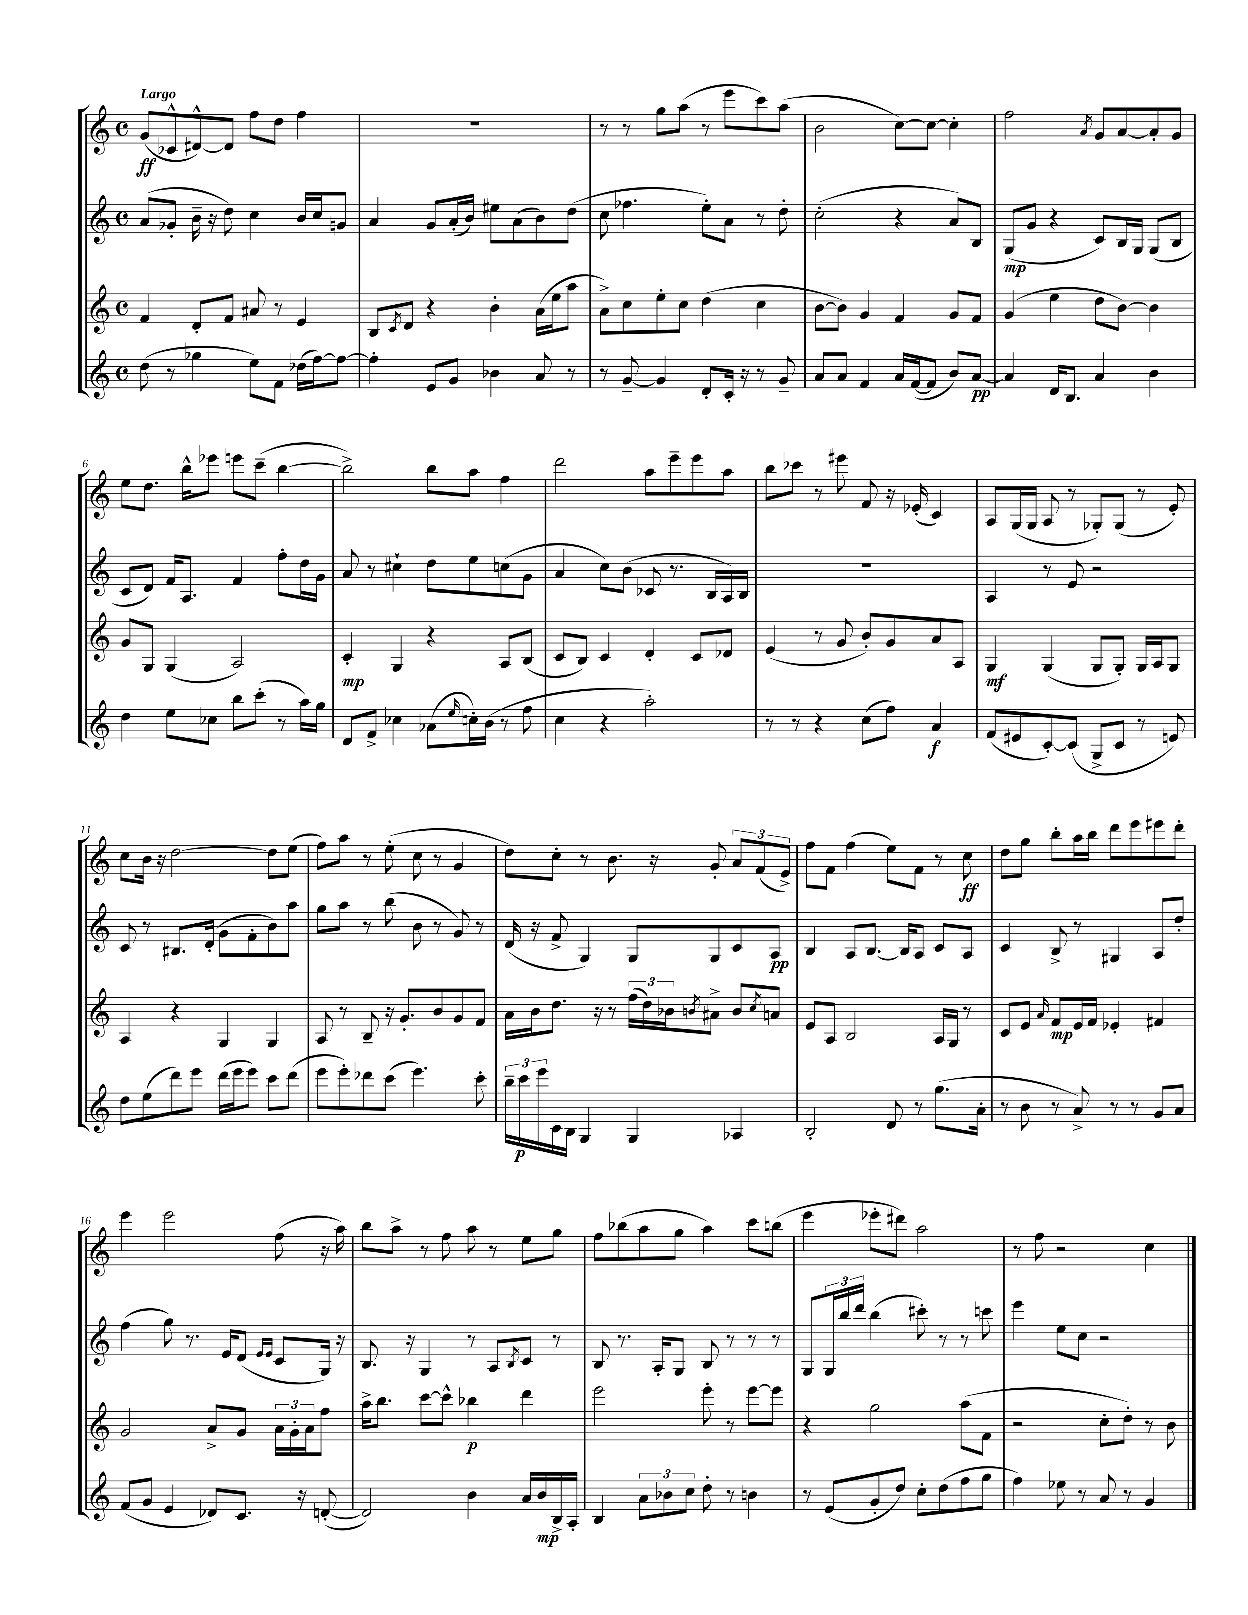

**kern	**kern	**kern	**kern
*staff4	*staff3	*staff2	*staff1
*clefG2	*clefG2	*clefG2	*clefG2
*k[]	*k[]	*k[]	*k[]
*M4/4	*M4/4	*M4/4	*M4/4
*met(c)	*met(c)	*met(c)	*met(c)
(8dd	4f	(8a	(8g
8r	.	8g-'	8c-^^
4gg-	8d'	16b~	[8d#^^)
.	.	16r	.
.	8f	8dd)	8d#]
8ee)	8a#	4cc	8ff
8f	8r	.	8dd
(16dd-	4e	16b	4ff
[16ff)	.	16cc	.
8ff_	.	8g	.
=	=	=	=
4ff']	8B	4a	1r
.	8qc	.	.
.	8d	.	.
8e	4r	8g	.
8g	.	(16a'	.
.	.	16b)	.
4b-	4b'	8ee#	.
.	.	(8a	.
8a	(16a	8b)	.
.	16ee	.	.
8r	8aa	(8dd	.
=	=	=	=
8r	8a^)	8cc	8r
[8g~	8cc	4.ff-	8r
4g]	8ee'	.	8gg
.	8cc	.	(8aa
8d'	(4dd	8ee')	8r
16c'	.	8a	8eee
16r	.	.	.
8r	4cc	8r	8ccc)
8g~	.	8dd'	(8aa
=	=	=	=
8a	[8b	(2cc'	2b
8a	8b])	.	.
4f	4g	.	.
16a	4f	4r	[8cc)
([16f	.	.	.
8f]	.	.	8cc_
8b)	8g	8a)	4cc']
[8a	8f	8B	.
=	=	=	=
4a]	(4g	(8G	2ff
.	.	8g	.
16d	4ee	4r	.
8.B	.	.	.
.	.	.	8qa
4a	8dd	8c)	8g
.	[8b)	16B	[8a
.	.	16G	.
4b	4b]	(8G	8a']
.	.	8B	8g
=	=	=	=
4dd	8g	8c	8ee
.	8G	8d)	8.dd
8ee	(4G	16f	.
.	.	8.A	16bb^^
8cc-	.	.	8eee-
8bb	2A)	4f	8eee
(8ccc'	.	.	(8ccc~
8r	.	8ff'	[4bb
16aa)	.	16dd	.
16gg	.	16g	.
=	=	=	=
8d	4c'	8a	2bb^])
8f^	.	8r	.
4cc-	4G	4cc#`	.
(8a-	4r	8dd	8bb
16qqee	.	.	.
16cc')	.	8ee	8aa
(16b	.	.	.
8r	8A	(8cc	4ff
8ff	(8B	8g	.
=	=	=	=
4cc	8c	4a	2ddd
.	8B)	.	.
4r	4c	8cc)	.
.	.	(8b	.
2aa')	4d'	8c-	8aa
.	.	8.r	8eee~
.	8c	.	8eee
.	.	16B	.
.	8d-	16A)	8aa
.	.	16B	.
=	=	=	=
8r	(4e	1r	8bb
8r	.	.	8ccc-
4r	8r	.	8r
.	8g	.	8eee#
(8cc	8b')	.	8f
8ff)	8g	.	16r
.	.	.	(16e-'
4a	8a	.	4c)
.	8A	.	.
=	=	=	=
(8f	4G	4A	8A
8e#	.	.	(16G
.	.	.	16G
[8c')	(4G	8r	8A
(8c]	.	8e	8r
8G^	8G	2r	8G-')
8c	8G')	.	(8G-
8r	16G	.	8r
.	16A	.	.
8e)	8G	.	8e')
=	=	=	=
8dd	4A	8c	8cc
(8ee	.	8r	16b
.	.	.	16r
8ddd)	4r	8.B#	[2dd
8eee	.	.	.
.	.	(16d'	.
(16ddd	4G	8g	.
16eee	.	.	.
8eee)	.	8f'	.
8ccc	4G	8b)	8dd]
(8ddd	.	8aa	(8ee
=	=	=	=
8eee	8A	8gg	8ff)
8eee')	8r	8aa	8aa
8ddd-	8B~	8r	8r
(8ccc	16r	(8bb	(8ee'
.	8.g'	.	.
4.eee)	.	8b	8cc
.	8b	8r	8r
.	8g	8g)	4g
8ccc'	8f	8r	.
=	=	=	=
24bb~	16a	(16d	8dd)
24ccc	.	.	.
.	16b	16r	.
24eee	.	.	.
16c	8.dd	8f^	8cc'
16B	.	.	.
4G	.	4G)	8r
.	16r	.	.
.	8r	.	8.b
4G	(24ff	8G	.
.	24dd)	.	.
.	.	.	16r
.	24b-	.	.
.	8qb	.	.
.	8a#^	8G	8g'
4A-	8b	8c	12a
.	.	.	(12f
.	8qcc	.	.
.	8a	8A	.
.	.	.	12e^)
=	=	=	=
2B'	8e	4B	8ff
.	8A	.	8f
.	2B	8A	(4ff
.	.	[8.B	.
8d	.	.	8ee)
.	.	16B]	.
8r	.	8A	8f
(8.gg	16A	8c	8r
.	16G	.	.
.	8r	8A	8cc
16a'	.	.	.
=	=	=	=
8r	8c	4c	8dd
8b	8e	.	8gg
.	16qqa	.	.
8r	8f	8B^	8bb'
8a^)	16e	8r	16aa
.	16f	.	16bb
8r	4e-'	4G#	8ddd
8r	.	.	8eee
8g	4f#	8A	8eee#
8a	.	8dd'	8ddd'
=	=	=	=
(8f	2g	(4ff	4eee
8g	.	.	.
4e	.	8gg)	2eee
.	.	8.r	.
8d-)	8a^	.	.
.	.	16e	.
8.c	8g	(8d	.
.	.	16qqe	.
.	.	16qqe	.
.	24a	8c	(8ff
.	24g'	.	.
16r	.	.	.
.	24a	.	.
([8d'	8ff	16G)	16r
.	.	16r	16aa)
=	=	=	=
2d])	16aa^	8.B	8bb
.	8.bb	.	.
.	.	.	8aa^
.	.	16r	.
.	[8ccc	4G	8r
.	8ccc^^]	.	8ff
4b	4bb-	8r	8aa
.	.	8A	8r
.	.	8qB	.
16a	4ddd	8c	8ee
16b	.	.	.
16B^	.	8r	8gg
16A'	.	.	.
=	=	=	=
4B	2eee	8B	8ff
.	.	8.r	(8bb-
12a	.	.	8aa
.	.	16A'	.
12b-	.	.	.
.	.	8G	8gg
12cc	.	.	.
8dd'	8eee'	8B	4aa)
8r	8r	8r	.
4b	[8eee	8r	8ccc
.	8eee]	8r	(8bb
=	=	=	=
8r	4r	8G	4eee
(8e	.	24G	.
.	.	24bb	.
.	.	24ddd	.
8g'	2gg	(4bb	8eee-'
8dd)	.	.	8ddd#)
8cc'	.	8ccc#')	2aa
(8dd	.	8r	.
8ff	(8aa	8r	.
8gg	8f	8ccc	.
=	=	=	=
4ff)	2r	4eee	8r
.	.	.	8ff
8ee-	.	8ee	2r
8r	.	8cc	.
8a	8cc'	2r	.
8r	8dd')	.	.
4g	8r	.	4cc
.	8b	.	.
==	==	==	==
*-	*-	*-	*-
